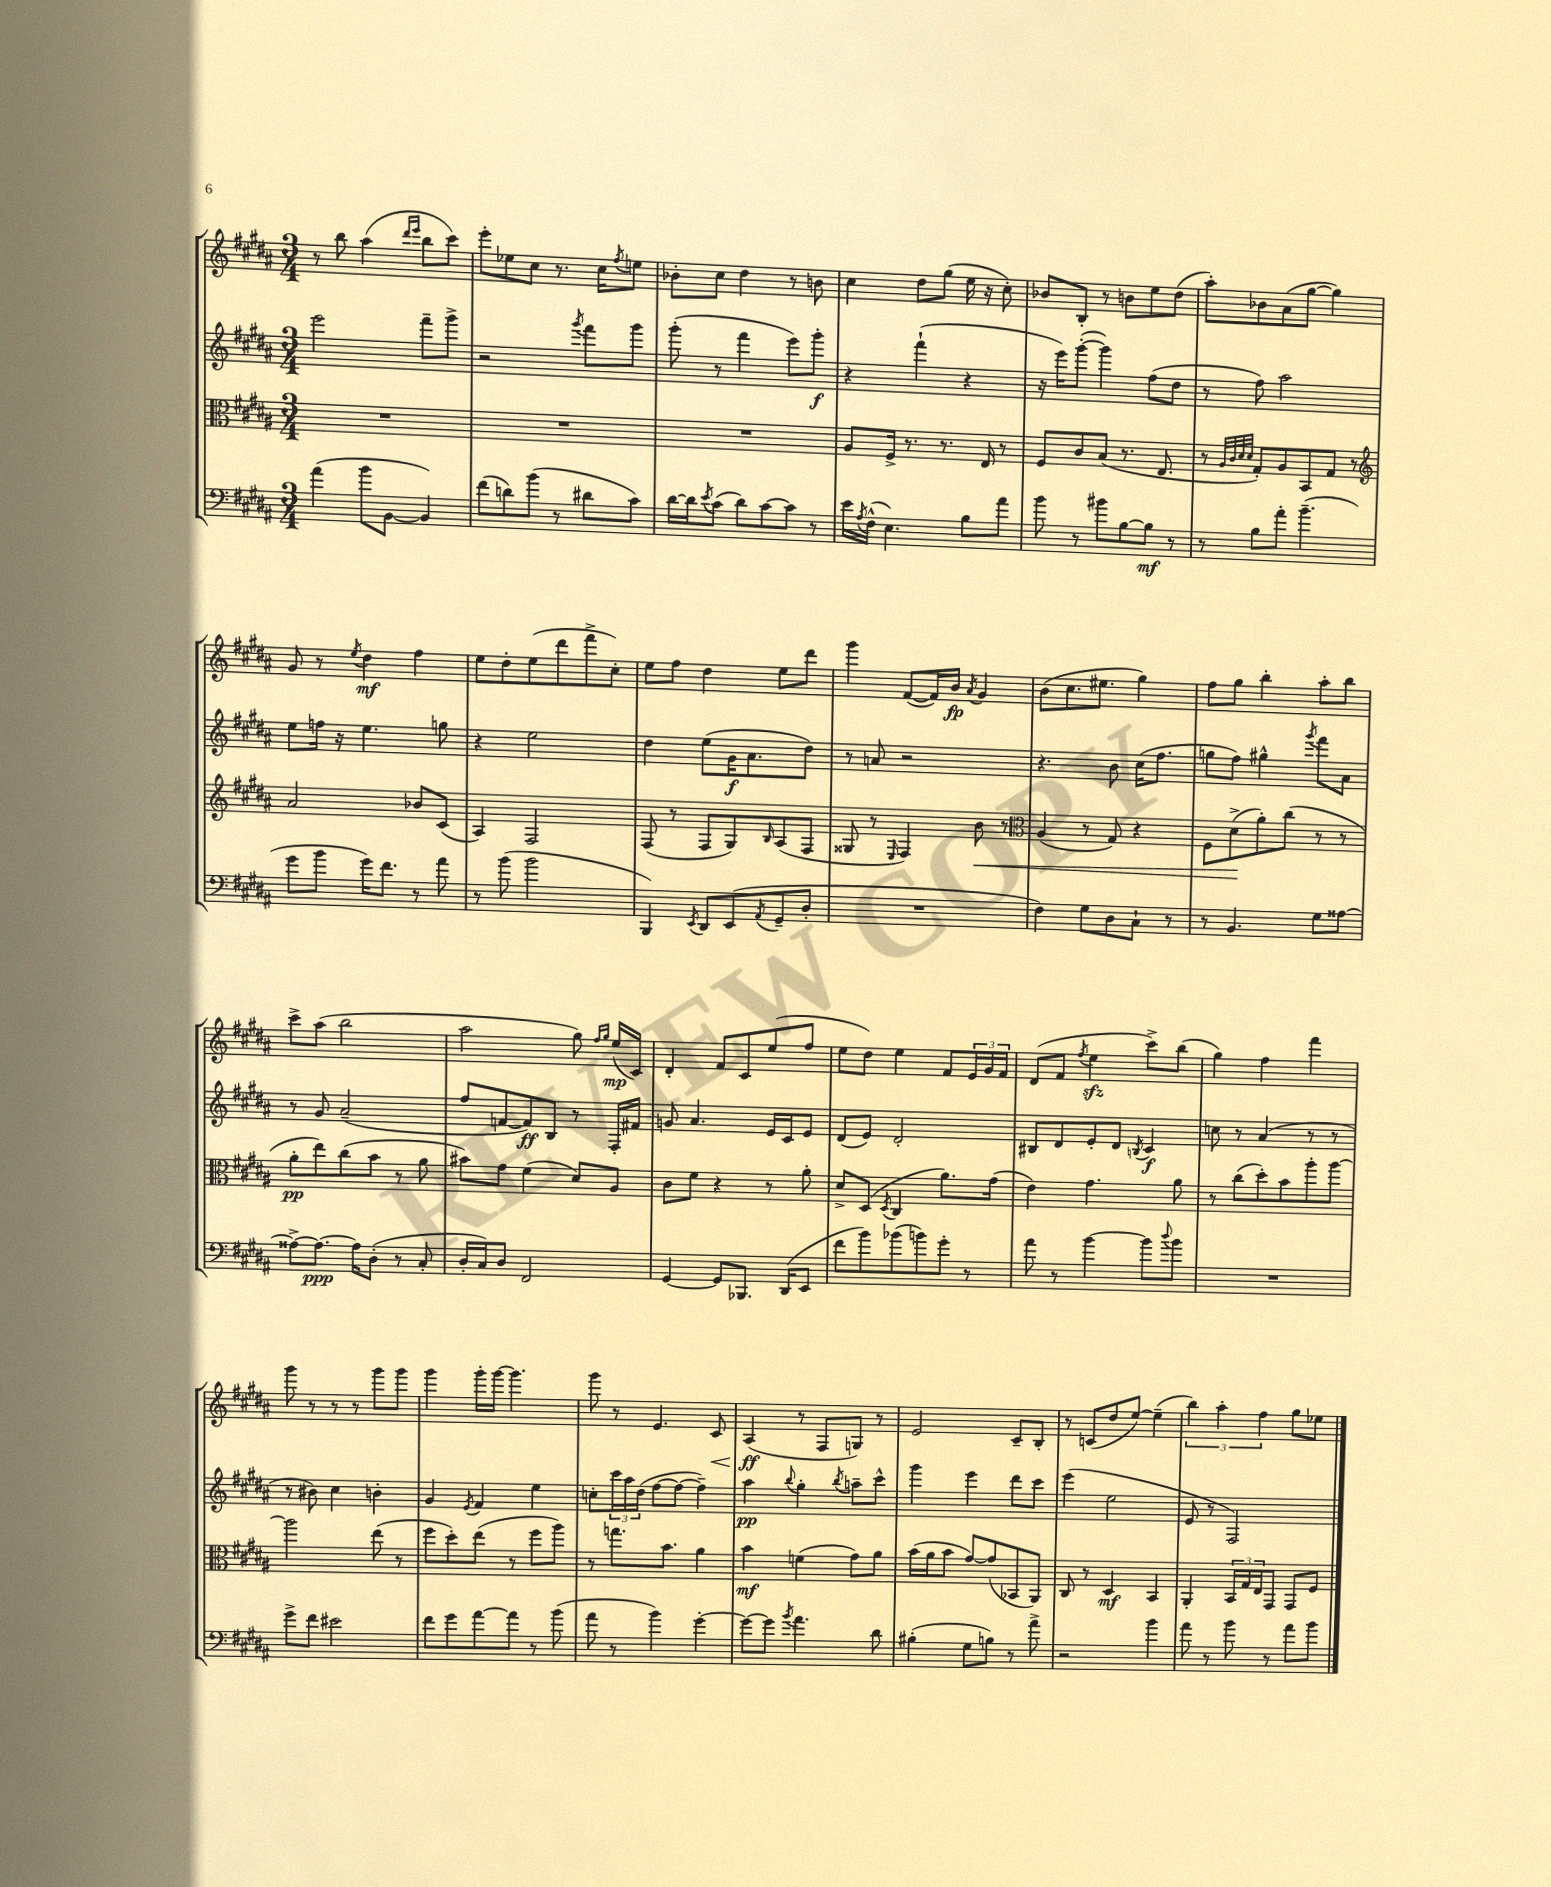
<<
\new StaffGroup <<
\new Staff = "s0" {
    \clef treble \key b \major \numericTimeSignature \time 3/4
    r8 b''8 ais''4( \grace { dis'''16 e'''16 } b''8 cis'''8) |
    e'''8-. ees''8 cis''8 r8. cis''16 \acciaccatura { fis''8 } e''8 |
    bes'8-. cis''8 dis''4 r8 b'8 |
    cis''4 dis''8 gis''8( e''16 r16 cis''8-.) |
    bes'8 b8-. r8 b'8 e''8 dis''8( |
    ais''8-.) bes'8 ais'8( gis''8~ gis''4) |
    gis'8 r8 \acciaccatura { e''8 } dis''4\mf fis''4 |
    e''8 dis''8-. e''8( dis'''8 fis'''8-> cis''8-.) |
    e''8 fis''8 dis''4 e''8 dis'''8 |
    gis'''4 fis'8~( fis'16) b'16\fp \acciaccatura { ais'8 } gis'4 |
    b'8( cis''8. eis''8. gis''4) |
    fis''8 gis''8 b''4-. ais''8-. b''8 |
    cis'''8-> ais''8( b''2 |
    ais''2 gis''8) \grace { fis''16 gis''16 } e''16\mp( cis'16) |
    dis'4-. fis'8 cis'8 e''8( fis''8 |
    e''8 dis''8) e''4 fis'8 \tuplet 3/2 { e'16 gis'16 fis'16 } |
    dis'8( fis'8 \acciaccatura { fis''8 } e''4\sfz cis'''8->) b''8( |
    gis''4) fis''4 fis'''4 |
    gis'''8 r8 r8 r8 gis'''8 gis'''8 |
    gis'''4 gis'''16-. gis'''16~ gis'''4. |
    gis'''8 r8 e'4. cis'8\< |
    ais4\ff\!( r8 fis8 g8) r8 |
    e'2 cis'8-- b8-. |
    r8 c'8( dis''8 e''8~) e''4--( |
    \tuplet 3/2 { b''4) ais''4-. fis''4 } gis''8 ees''8 \bar "|." |
}
\new Staff = "s1" {
    \clef treble \key b \major \numericTimeSignature \time 3/4
    e'''2 fis'''8-- gis'''8-> |
    r2 \acciaccatura { gis'''8 } fis'''8 gis'''8 |
    gis'''8-.( r8 fis'''4 e'''8) gis'''8-.\f |
    r4 fis'''4-!( r4 |
    r16 e'''16) gis'''8~-.( gis'''4) fis''8( dis''8 |
    r8 fis''8) ais''2 |
    e''8 f''16 r16 e''4. g''8 |
    r4 e''2 |
    dis''4 e''8( gis'16\f ais'8. dis''8) |
    r8 a'8 r2 |
    r4. b'8 cis''16( fis''8. |
    g''8 fis''8) gis''4-^ \acciaccatura { gis'''8 } fis'''8 ais'8 |
    r8 gis'8 ais'2--( |
    fis''8 f'8~ f'8\ff) b8 r8 fis16-. fis'16 |
    g'8 ais'4. e'16 cis'16 e'8 |
    dis'8( e'8) dis'2-. |
    bis8 dis'8 e'8-. dis'8 \acciaccatura { b8 } cis'4\f |
    c''8 r8 ais'4( r8 r8 |
    r8 bis'8) cis''4 b'4-. |
    gis'4 \acciaccatura { e'8 } fis'4 e''4 |
    c''8-. \tuplet 3/2 { cis'''16 ais''16 dis''16( } fis''8~ fis''8~ fis''4--) |
    ais''4\pp \appoggiatura { b''8 } gis''4-. \acciaccatura { b''8 } a''8-- cis'''8-^ |
    gis'''4 e'''4 dis'''8 cis'''8 |
    e'''4( e''2 |
    e'8 r8 fis2) \bar "|." |
}
\new Staff = "s2" {
    \clef alto \key b \major \numericTimeSignature \time 3/4
    R2. |
    R2. |
    R2. |
    ais8 fis16-> r8. r8. e16 r8 |
    fis8 cis'8 b8( r8. e8. |
    r8 \grace { ais32 cis'32 dis'32 dis'32 } gis8-.) ais8 b,8 gis8 r8 |
    \clef treble ais'2 bes'8 cis'8( |
    ais4) fis2 |
    fis8( r8 fis8 gis8) \grace { b16 } ais8( fis8 |
    gisis8 r8 \grace { e16 } fis4) b'8\< r8 |
    \clef alto ais4( r8 gis8) r4 |
    fis8 dis'8->\!( ais'8-.) cis''8( r8 r8 |
    ais'8-.\pp e''8) cis''8( b'8 r8 ais'8 |
    bis'8) gis'8 fis'4( dis'8) ais8 |
    cis'8 fis'8 r4 r8 ais'8-. |
    dis'8-> dis8( \acciaccatura { dis8 } cis4 ais'8.) gis'16( |
    e'4) gis'4. ais'8 |
    r8 cis''8( dis''8-.) b'8 ais''8-. ais''8~ |
    ais''2 e''8( r8 |
    fis''8 dis''8-.) e''8( r8 fis''8 ais''8) |
    r8 g''8. b'8. ais'4 |
    b'4\mf f'4( gis'8) ais'8 |
    b'16( ais'16 b'8 gis'8~) gis'8( bes,8 ais,8) |
    cis8 r8 dis4\mf b,4 |
    ais,4-. \tuplet 3/2 { b,16 gis16 e16 } gis,8 gis,8 fis8 \bar "|." |
}
\new Staff = "s3" {
    \clef bass \key b \major \numericTimeSignature \time 3/4
    ais'4( b'8 b,8~ b,4) |
    fis'8( d'8) b'8( r8 dis'8 cis'8) |
    dis'16~ dis'16 \acciaccatura { e'8 } cis'8( dis'8) cis'8~ cis'8 r8 |
    e'16 \acciaccatura { ais8 } fis16-^( e4.) b8 ais'8 |
    b'8 r8 bis'8 b8~ b8\mf r8 |
    r8 b8 ais'8-. b'4.--( |
    gis'8 b'8 gis'16) fis'8. r8 ais'8 |
    r8 b'8( b'2 |
    b,,4) \acciaccatura { e,8 } dis,8 e,8( \acciaccatura { ais,8 } gis,8-- dis8-. |
    R2. |
    fis4) gis8 dis8 cis8-! r8 |
    r8 b,4. gis8 aisis8~ |
    aisis8~-> aisis8.~\ppp aisis16 dis8-.( r8 cis8-. |
    dis16-. cis16) dis8 fis,2 |
    gis,4~ gis,8 bes,,8. dis,16( e,8 |
    fis'8 b'8) bes'8( b'8) gis'8-. r8 |
    ais'8 r8 b'4~ b'8 \appoggiatura { dis''8 } b'8 |
    R2. |
    gis'8-> fis'8 eis'2 |
    fis'8 gis'8 ais'8~ ais'8 r8 b'8( |
    ais'8 r8 b'4) gis'4~-. |
    gis'8~ gis'8 \acciaccatura { b'8 } ais'4. dis'8 |
    bis4-.( gis8 b8) r8 ais'8-> |
    r2 b'4 |
    ais'8 r8 b'8 r8 ais'8 b'8 \bar "|." |
}
>>
>>
\layout { \context { \Score \remove "Bar_number_engraver" } }
